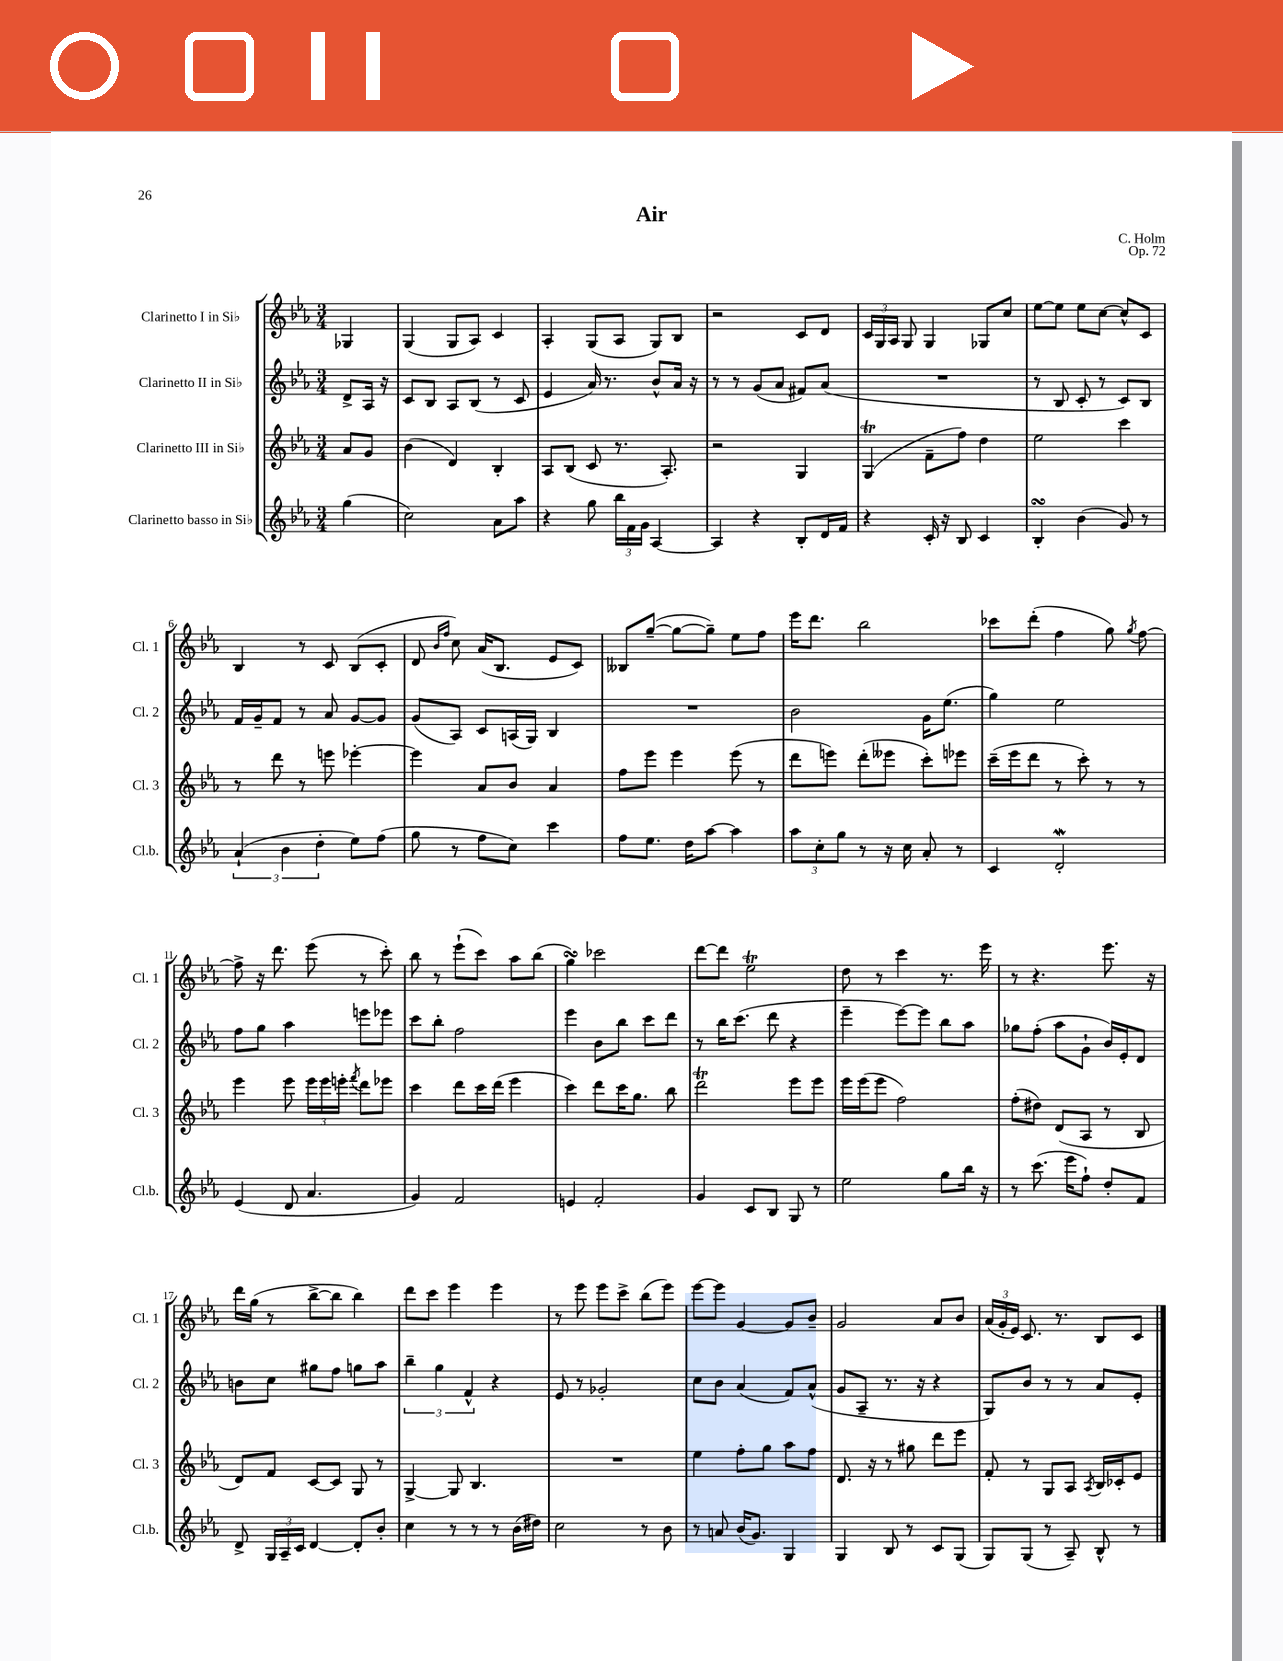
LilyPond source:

\header { title = "Air" composer = "C. Holm" opus = "Op. 72" }
<<
\new StaffGroup <<
\new Staff = "s0" \with { instrumentName = "Clarinetto I in Sib" shortInstrumentName = "Cl. 1" } {
    \clef treble \key ees \major \numericTimeSignature \time 3/4 \partial 4
    \autoBeamOff ges4 |
    g4( g8[ aes8]) c'4 |
    aes4-. g8[( aes8] g8[) bes8] |
    r2 c'8[ d'8] |
    \tuplet 3/2 { c'16[ g16 aes16] } g8 g4 ges8[ c''8] |
    ees''8[~ ees''8] ees''8[ c''8]~ c''8[-^ c'8] |
    bes4 r8 c'8 bes8[( c'8]-. |
    d'8 \grace { bes'16[ f''16] } c''8) aes'16[( bes8.] ees'8[ c'8]) |
    beses8[ g''8]~--( g''8[~ g''8]--) ees''8[ f''8] |
    ees'''16[ d'''8.] bes''2 |
    ces'''8[ d'''8]-.( f''4 g''8) \acciaccatura { g''8 } f''8~ |
    f''8-> r16 d'''8. ees'''8( r8 c'''8-.) |
    bes''8 r8 ees'''8[-!( c'''8]) aes''8[ bes''8]( |
    g''4\turn) ces'''2 |
    d'''8[~ d'''8] ees''2\trill |
    d''8 r8 c'''4 r8. ees'''16 |
    r8 r4. ees'''8. r16 |
    d'''16[ g''16]( r8 bes''8[~-> bes''8] bes''4) |
    d'''8[ c'''8] ees'''4 ees'''4 |
    r8 ees'''8 ees'''8[ c'''8]-> bes''8[( ees'''8]) |
    ees'''8[~ ees'''8] g'4~ g'8[ bes'8]-- |
    g'2 aes'8[ bes'8] |
    \tuplet 3/2 { aes'16[( g'16-. ees'16]) } c'8. r8. bes8[ c'8] \bar "|." |
}
\new Staff = "s1" \with { instrumentName = "Clarinetto II in Sib" shortInstrumentName = "Cl. 2" } {
    \clef treble \key ees \major \numericTimeSignature \time 3/4 \partial 4
    \autoBeamOff d'8[-> aes16] r16 |
    c'8[ bes8] aes8[ bes8]( r8 c'8 |
    ees'4 aes'16) r8. bes'8[-^ aes'16] r16 |
    r8 r8 g'8[( aes'8] fis'8[) aes'8]( |
    R2. |
    r8 bes8 c'8-. r8 c'8[) bes8] |
    f'16[ g'16-- f'8] r8 aes'8 g'8[~ g'8] |
    g'8[( aes8]) c'8[ a16( g16]) bes4 |
    R2. |
    bes'2 g'16[ ees''8.]( |
    g''4) ees''2 |
    f''8[ g''8] aes''4 e'''8[ ees'''8] |
    c'''8[ bes''8]-. f''2 |
    ees'''4 bes'8[ bes''8] c'''8[ d'''8] |
    r8 bes''16[ c'''8.]( d'''8 r4 |
    ees'''4-- ees'''8[~) ees'''8] bes''8[ aes''8] |
    ges''8[ f''8]-.( aes''8[ g'8]-! bes'16[) ees'16-. d'8] |
    b'8[ c''8] gis''8[ f''8] g''8[ aes''8] |
    \tuplet 3/2 { bes''4-- g''4 f'4-^ } r4 |
    ees'8 r8 ges'2-. |
    c''8[ bes'8] aes'4( f'8[) aes'8]-^( |
    g'8[ aes8]-- r8. r16 r4 |
    g8[) bes'8] r8 r8 aes'8[ ees'8]-. \bar "|." |
}
\new Staff = "s2" \with { instrumentName = "Clarinetto III in Sib" shortInstrumentName = "Cl. 3" } {
    \clef treble \key ees \major \numericTimeSignature \time 3/4 \partial 4
    \autoBeamOff aes'8[ g'8] |
    bes'4( d'4) bes4-. |
    aes8[ bes8]( c'8 r8. aes8.-.) |
    r2 g4 |
    g4\trill( f'8[-- f''8]) d''4 |
    ees''2 c'''4 |
    r8 d'''8 r8 e'''8 ees'''4~-. |
    ees'''4 aes'8[ bes'8] aes'4 |
    f''8[ ees'''8] ees'''4 ees'''8( r8 |
    d'''8[ e'''8]) d'''8[-.( eeses'''8] c'''8[-.) ees'''8] |
    c'''16[--( ees'''16 d'''8] r8 c'''8-.) r8 r8 |
    ees'''4 ees'''8 \tuplet 3/2 { ees'''16[ ees'''16 e'''16]-. } \acciaccatura { f'''8 } d'''8[ ees'''8] |
    c'''4 d'''8[ c'''16 d'''16]( ees'''4 |
    c'''4) d'''8[ c'''16 g''8.] bes''8 |
    d'''2\trill ees'''8[ ees'''8] |
    ees'''16[ ees'''16( ees'''8] f''2) |
    f''8[-.( dis''8]) d'8[( aes8] r8 bes8 |
    d'8[) f'8] c'8[~ c'8] g8 r8 |
    g4~-> g8 bes4. |
    R2. |
    ees''4 f''8[-. g''8] aes''8[ f''8] |
    d'8. r16 r8 gis''8 d'''8[ ees'''8] |
    f'8-. r8 g8[ aes8] \acciaccatura { aes8 } bes16[ ces'16-. ees'8] \bar "|." |
}
\new Staff = "s3" \with { instrumentName = "Clarinetto basso in Sib" shortInstrumentName = "Cl.b." } {
    \clef treble \key ees \major \numericTimeSignature \time 3/4 \partial 4
    \autoBeamOff g''4( |
    c''2) aes'8[ aes''8] |
    r4 g''8 \tuplet 3/2 { bes''16[ f'16 g'16] } aes4~ |
    aes4 r4 bes8[-. d'16 f'16] |
    r4 c'16-. r16 bes8 c'4 |
    bes4-.\turn bes'4( g'8) r8 |
    \tuplet 3/2 { aes'4-!( bes'4 d''4-. } ees''8[) f''8]( |
    g''8 r8 f''8[ c''8]) c'''4 |
    f''8[ ees''8.] d''16[ aes''8]~ aes''4 |
    \tuplet 3/2 { aes''8[ c''8-. g''8] } r8 r16 c''16 aes'8-. r8 |
    c'4 d'2-.\mordent |
    ees'4( d'8 aes'4. |
    g'4) f'2 |
    e'4 f'2-. |
    g'4 c'8[ bes8] g8 r8 |
    ees''2 g''8[ bes''16] r16 |
    r8 c'''8.( ees'''16[ f''8]-!) d''8[-. f'8] |
    d'8-> \tuplet 3/2 { g16[ aes16-- c'16] } d'4~ d'8[-. bes'8]-. |
    c''4 r8 r8 r8 bes'16[( dis''16]) |
    c''2 r8 bes'8 |
    r8 a'8 bes'16[( g'8.]) g4 |
    g4 bes8 r8 c'8[ g8]( |
    g8[) g8]( r8 aes8--) bes8-^ r8 \bar "|." |
}
>>
>>
